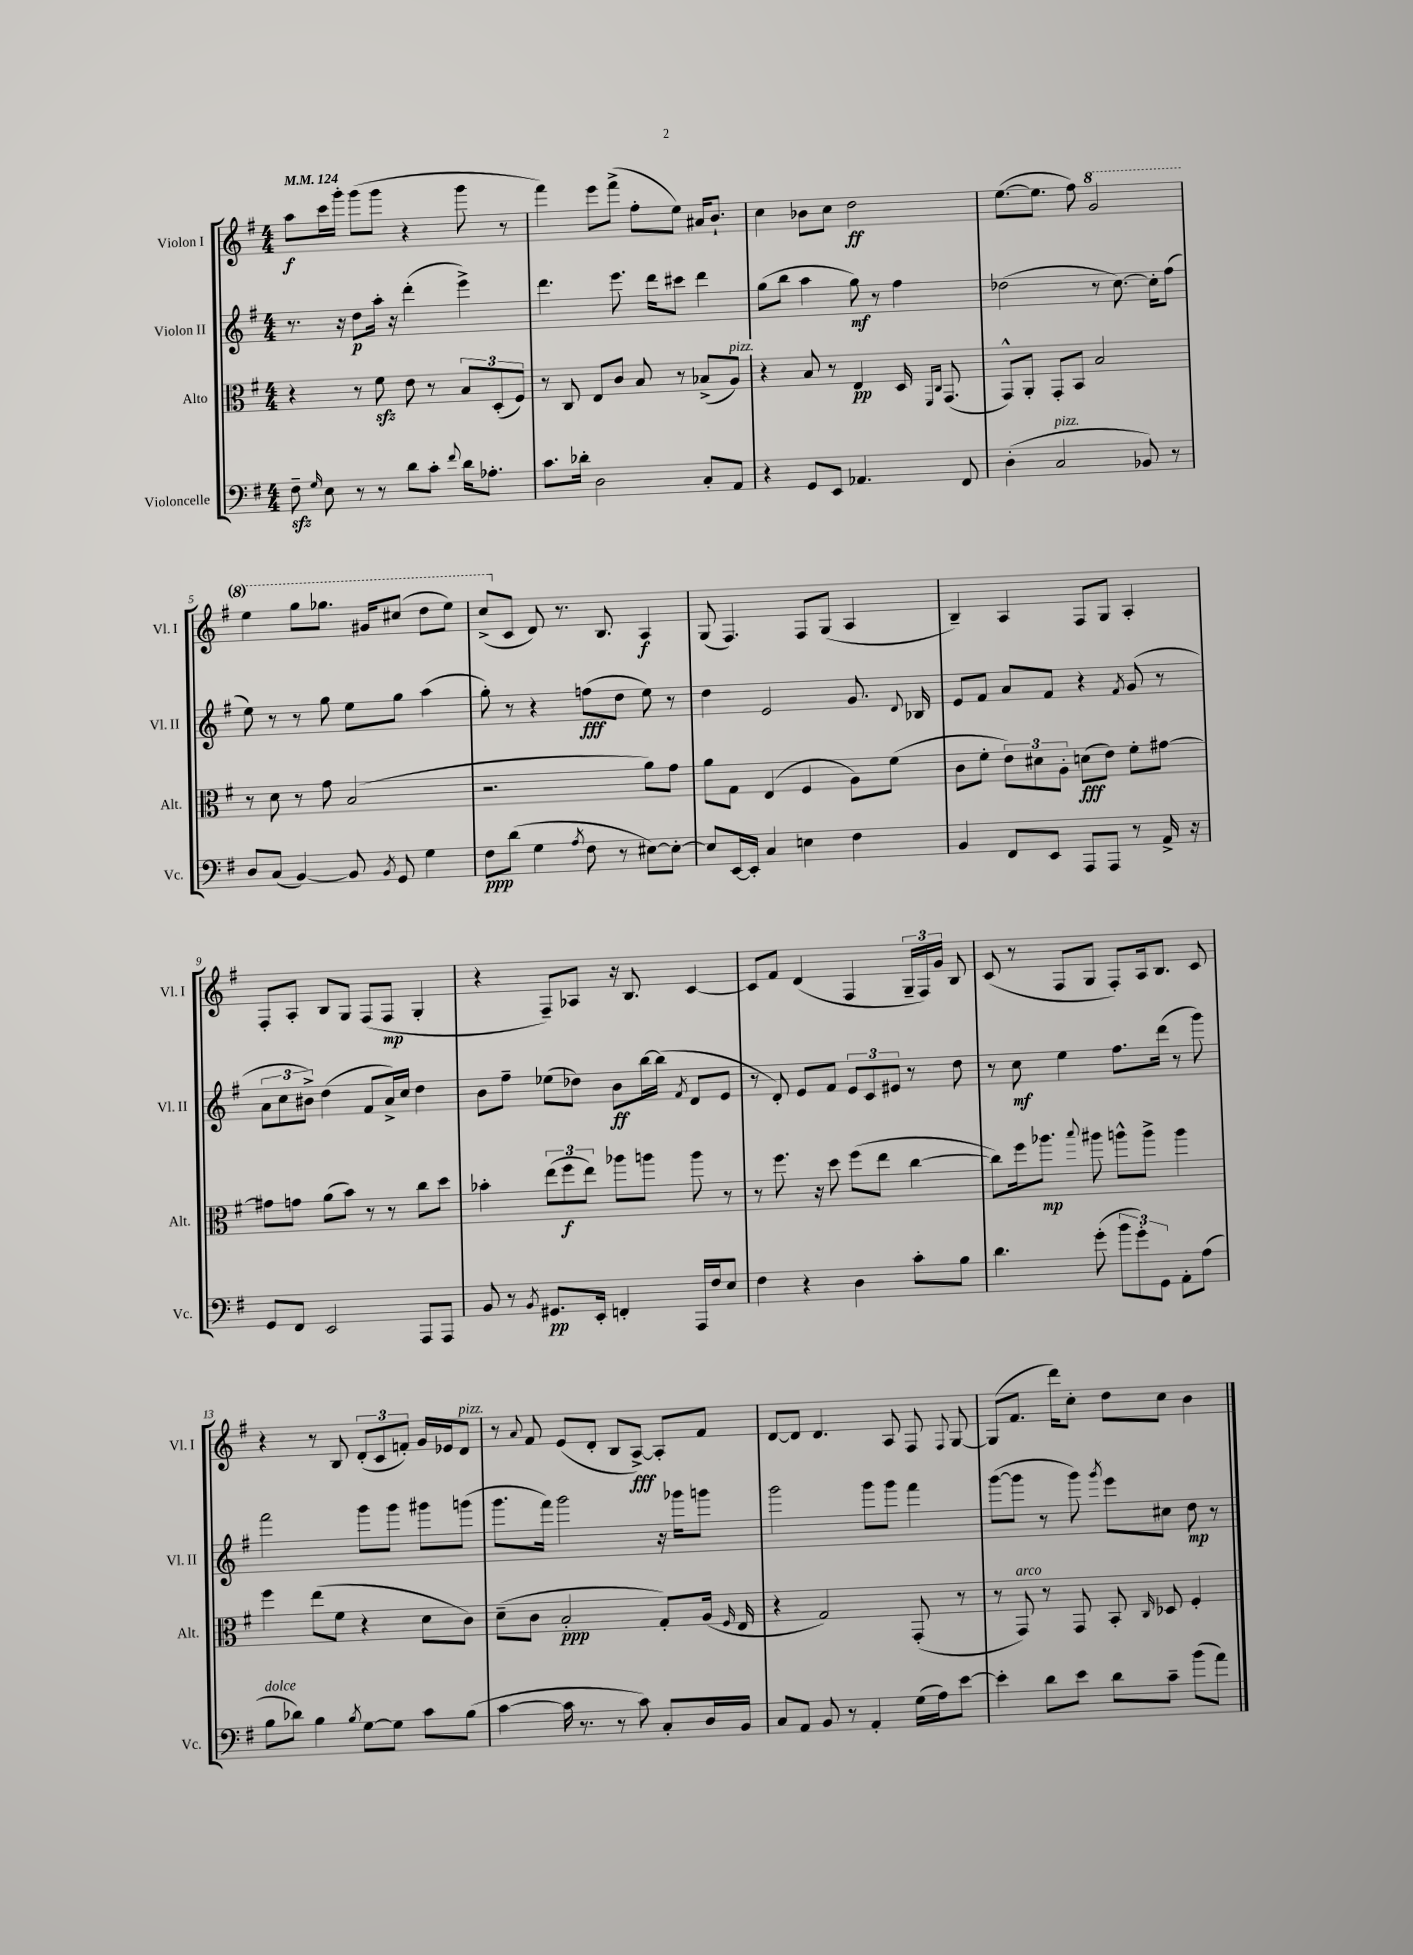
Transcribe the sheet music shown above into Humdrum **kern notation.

**kern	**kern	**kern	**kern
*staff4	*staff3	*staff2	*staff1
*clefF4	*clefC3	*clefG2	*clefG2
*k[f#]	*k[f#]	*k[f#]	*k[f#]
*M4/4	*M4/4	*M4/4	*M4/4
*MM124	*MM124	*MM124	*MM124
8F#~\	4r	8.r	8aa\L
16qqG/	.	.	.
8E\	.	.	16ccc\L
.	.	16r	16ggg'\JJ
8r	8r	8dd\L	(8ggg\L
8r	8f#\	16aa'\Jk	8ggg\J
.	.	16r	.
8d\L	8e\	(4ddd'\	4r
8c'\J	8r	.	.
8qqf#/	.	.	.
16d\LK	12B/L	4eee^\)	8ggg\
8.A-'\J	.	.	.
.	(12D'/	.	.
.	.	.	8r
.	12F#/J)	.	.
=	=	=	=
8.c\L	8r	4.ddd\	4fff#\)
.	8C/	.	.
16d-'\Jk	.	.	.
2D\	8E/L	.	8eee\L
.	8c/J	8.eee\	(8fff#^\J
.	8B/	.	8ff#'\L
.	.	16ddd\LK	.
.	8r	8ccc#\J	8ee\J)
8C'/L	(8B-^/L	4ddd\	16a#/LK
.	.	.	8.b`/J
8AA/J	8A/J)	.	.
=	=	=	=
4r	4r	(8gg\L	4cc\
.	.	8bb\J	.
8GG/L	8B/	4aa\	8b-\L
8EE/J	8r	.	8cc\J
4.AA-/	4E/	8gg\)	2dd\
.	.	8r	.
.	16D/	4ff#\	.
.	16qqFF#/LL	.	.
.	16qqC/JJ	.	.
.	(8.GG/	.	.
8FF#/	.	.	.
=	=	=	=
(4D'\	8GG^^/L)	(2dd-\	([8.ee\L
.	8AA'/J	.	.
.	.	.	8.ee\]J
2C/	8GG'/L	.	.
.	8BB/J	.	8ff#\)
.	2B/	8r	2gg/
.	.	[8.cc\)	.
8BB-/)	.	.	.
.	.	16cc'\]LK	.
8r	.	(8ff#\J	.
=	=	=	=
8D/L	8r	8ee\)	4eee\
(8C/J	8d\	8r	.
[4BB/)	8r	8r	8ggg\L
.	8g\	8gg\	8.ggg-\J
8BB/]	(2B/	8ee\L	.
.	.	.	16gg#/LK
8qBB/	.	.	.
8GG/	.	8gg\J	(8ccc#/J
4G\	.	(4aa\	8ddd\L
.	.	.	8eee\J)
=	=	=	=
8F#\L	2.r	8gg'\)	(8ccc^/L
(8d\J	.	8r	8c/J
4G\	.	4r	8d/)
.	.	.	8.r
8qA/	.	.	.
8F#\	.	(8ff\L	.
.	.	.	8.B/
8r	.	8dd\J	.
[8E#\L)	8a\L)	8ee\)	4A/
8E#'\_J	8g\J	8r	.
=	=	=	=
8E#/]L	8a\L	4dd\	(8G/
[16EE/L	8G\J	.	4.F#/)
16EE'/]JJ	.	.	.
4C/	(4E/	2e/	.
4E\	4F#/	.	8F#/L
.	.	.	(8G/J
4F#\	8A\L)	8.g/	4A/
.	(8f#\J	.	.
.	.	8qqd/	.
.	.	16B-/	.
=	=	=	=
4BB/	8c\L	8e/L	4B~/)
.	8f#'\J	8f#/J	.
8FF#/L	12e\L)	8a/L	4A/
.	12d#\	.	.
8EE/J	.	8f#/J	.
.	12A'\J	.	.
8AAA/L	(8d\L	4r	8F#/L
8AAA/J	8e\J)	.	8G/J
.	.	8qf#/	.
8r	8f#'\L	(8g/	4A'/
16AA^/	[8g#\J	8r	.
16r	.	.	.
=	=	=	=
8GG/L	8g#\]L	12a\L	8F#'/L
.	.	12cc\	.
8FF#/J	8g\J	.	8A'/J
.	.	12b#^\J)	.
2EE/	(8a\L	(4dd\	8B/L
.	8b\J)	.	8G/J
.	8r	8f#/L	(8F#/L
.	8r	16a^/L)	8F#/J
.	.	16cc/JJ	.
8AAA/L	8cc\L	4dd\	4G'/
8AAA/J	8dd\J	.	.
=	=	=	=
8BB/	4b-'\	8b\L	4r
8r	.	8ff#~\J	.
8qBB/	.	.	.
8.GG#/L	(12ee\L	(8ee-\L	8F#~/L)
.	12ff#\	.	.
.	.	8dd-\J)	8A-/J
.	12ee\J)	.	.
16EE'/Jk	.	.	.
4FF'/	8aa-\L	8b\L	16r
.	.	.	8.B/
.	8aa\J	[16bb\L	.
.	.	(16bb\]JJ	.
.	.	8qf#/	.
16AAA/LL	8aa\	8d/L	[4c/
16F#/J	.	.	.
8E/J	8r	8e/J	.
=	=	=	=
4F#\	8r	8r	8c/]L
.	8.ff#\	8d'/)	8f#/J
4r	.	8e/L	(4d/
.	16r	.	.
.	8dd\	8f#/J	.
4D\	(8ff#\L	12e/L	4F#/
.	.	12c/	.
.	8ee\J	.	.
.	.	12e#/J	.
8c'\L	[4cc\	8r	24G~/LL
.	.	.	24F#/)
.	.	.	24g/JJ
8B\J	.	8dd\	8B/
=	=	=	=
4.d\	8cc\]L)	8r	(8c/
.	16ff#\k	8cc\	8r
.	8.aa-\J	.	.
.	.	4ee\	8F#/L
.	8qqbb/	.	.
(8g'\	8aa#\	.	8G/J
12b\L	8aa^^\L	8.ff#\L	8F#'/L)
12g'\)	.	.	.
.	8aa^\J	.	16A/k
12GG\J	.	.	.
.	.	(16ddd\Jk	8.B/J
8AA'\L	4aa\	8r	.
(8A\J	.	8ggg\)	8c/
=	=	=	=
8B\L	4ff#\	2fff#\	4r
8d-\J)	.	.	.
4B\	(8ee\L	.	8r
.	8f#\J	.	8B/
8qB/	.	.	.
[8G\L	4r	8ggg\L	(12d'/L
.	.	.	12c/
8G\]J	.	8ggg\J	.
.	.	.	12f'/J)
8c\L	8d\L	8ggg#\L	16g/LL
.	.	.	16e-/J
(8B\J	8c\J)	(8ggg\J	8d/J
=	=	=	=
[4c\	(8d~\L	8.ggg\L	8r
.	.	.	8qqa/
.	8c\J	.	8f#/
.	.	16fff#\Jk)	.
16c\]	2B'/	2ggg\	(8e/L
8.r	.	.	.
.	.	.	8d'/J
8r	.	.	8B/L
8c\)	.	.	[8A^/J)
8C'/L	8G'/L)	16r	8A'/]L
.	.	16ggg-\LK	.
16D/L	(16A/Jk	8ggg\J	8f#/J
.	16qqF#/	.	.
16BB/JJ	16E/	.	.
=	=	=	=
8C/L	4r	2ggg\	[8d/L
8AA/J	.	.	8d/]J
8BB/	2G/)	.	4.d/
8r	.	.	.
4AA'/	.	8ggg\L	.
.	.	8ggg\J	8A/
(16G\LL	(8GG'/	4fff#\	8F#/
16A\J)	.	.	.
.	.	.	8qqF#/
[8e\J	8r	.	[8G/
=	=	=	=
4e'\]	8r	([8ggg\L	(8G/]L
.	8GG/)	8ggg\]J	8.f#/J
8d\L	8r	8r	.
.	.	.	16ddd\LK)
8e\J	8GG/	8ggg\)	8cc'\J
.	.	8qggg/	.
8d\L	8BB'/	8eee\L	8dd\L
.	16qqC/	.	.
8c~\J	8D-/	8cc#\J	8cc\J
(8b\L	4F#'/	8dd\	4b\
8a\J)	.	8r	.
==	==	==	==
*-	*-	*-	*-
